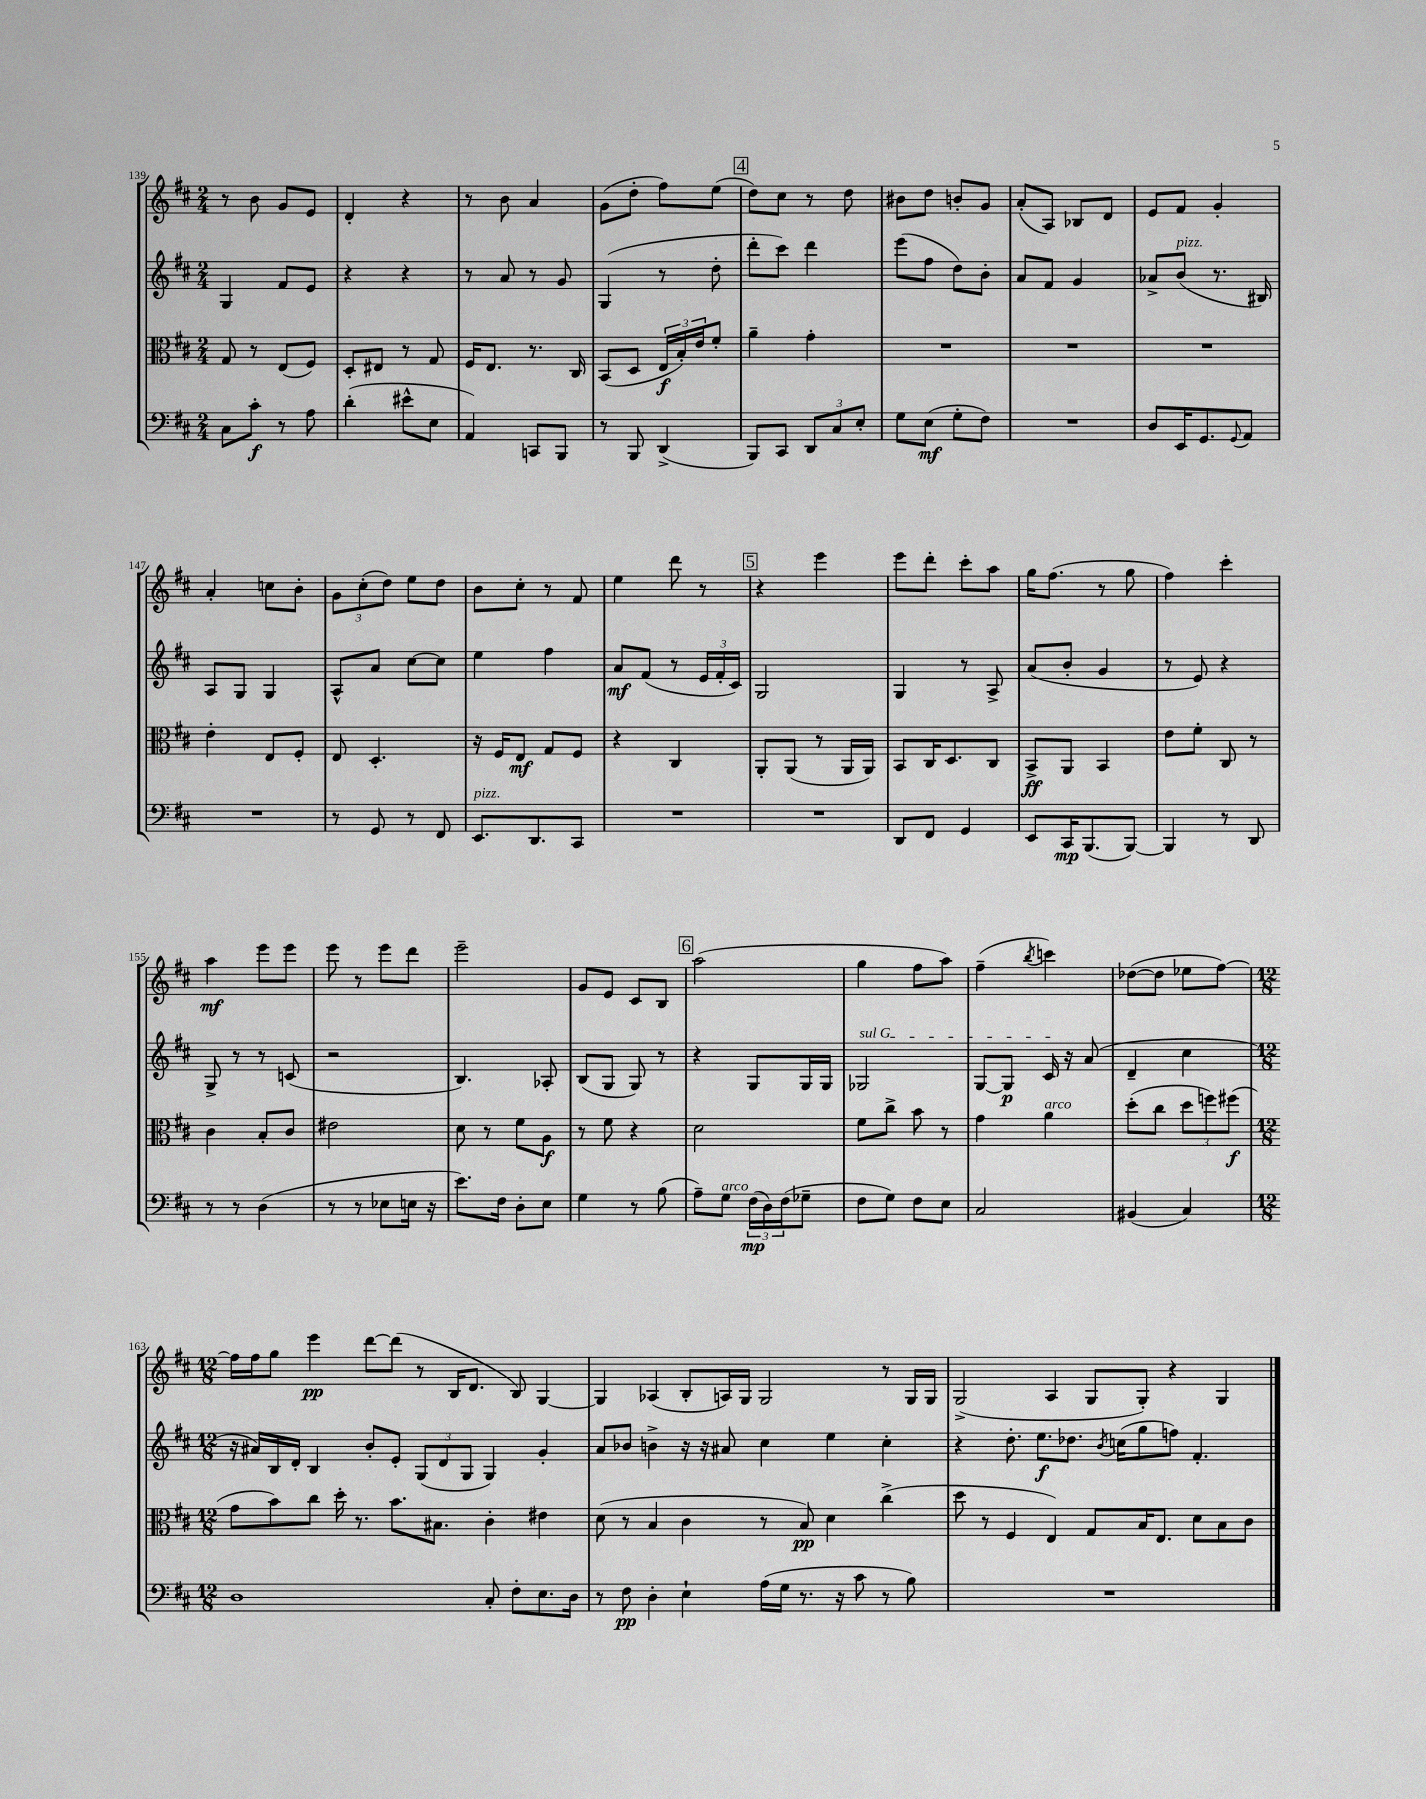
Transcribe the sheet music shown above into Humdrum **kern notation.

**kern	**dynam	**kern	**dynam	**kern	**dynam	**kern	**dynam
*part4	*part4	*part3	*part3	*part2	*part2	*part1	*part1
*staff4	*staff4	*staff3	*staff3	*staff2	*staff2	*staff1	*staff1
*clefF4	*	*clefC3	*	*clefG2	*	*clefG2	*
*k[f#c#]	*	*k[f#c#]	*	*k[f#c#]	*	*k[f#c#]	*
*M2/4	*	*M2/4	*	*M2/4	*	*M2/4	*
=139	=139	=139	=139	=139	=139	=139	=139
8C#\L	.	8G/	.	4G/	.	8r	.
8c#'\J	f	8r	.	.	.	8b\	.
8r	.	(8E/L	.	8f#/L	.	8g/L	.
8A\	.	8F#/J)	.	8e/J	.	8e/J	.
=140	=140	=140	=140	=140	=140	=140	=140
(4d'\	.	8D'/L	.	4r	.	4d'/	.
.	.	8E#X/J	.	.	.	.	.
8e#X^^\L	.	8r	.	4r	.	4r	.
8E\J	.	8G/	.	.	.	.	.
=141	=141	=141	=141	=141	=141	=141	=141
4AA/)	.	16F#/KL	.	8r	.	8r	.
.	.	8.E/J	.	.	.	.	.
.	.	.	.	8a/	.	8b\	.
8CCn/L	.	8.r	.	8r	.	4a/	.
8BBB/J	.	.	.	8g/	.	.	.
.	.	16C#/	.	.	.	.	.
=142	=142	=142	=142	=142	=142	=142	=142
8r	.	(8BB/L	.	(4G/	.	(8g\L	.
8BBB/	.	8D/J	.	.	.	8dd'\J	.
(4DD^/	.	24E/LL	f	8r	.	8ff#\L)	.
.	.	24B'/)	.	.	.	.	.
.	.	24e/J	.	.	.	.	.
.	.	8f#'/J	.	8dd'\	.	(8ee\J	.
!!LO:REH:place=s1:t=4
=143	=143	=143	=143	=143	=143	=143	=143
8BBB/L)	.	4a~\	.	8ddd'\L	.	8dd\L)	.
8CC#/J	.	.	.	8ccc#\J)	.	8cc#\J	.
12DD/L	.	4g'\	.	4ddd\	.	8r	.
12C#/	.	.	.	.	.	.	.
.	.	.	.	.	.	8dd\	.
12E'/J	.	.	.	.	.	.	.
=144	=144	=144	=144	=144	=144	=144	=144
8G\L	.	2r	.	(8eee\L	.	8b#X\L	.
(8E\J	mf	.	.	8ff#\J	.	8dd\J	.
8G'\L	.	.	.	8dd\L)	.	8bn'/L	.
8F#\J)	.	.	.	8b'\J	.	8g/J	.
=145	=145	=145	=145	=145	=145	=145	=145
2r	.	2r	.	8a/L	.	(8a'/L	.
.	.	.	.	8f#/J	.	8A/J)	.
.	.	.	.	4g/	.	8B-X/L	.
.	.	.	.	.	.	8d/J	.
=146	=146	=146	=146	=146	=146	=146	=146
8D/L	.	2r	.	8a-X^/L	.	8e/L	.
!	!	!	!	!LO:TX:a:i:t=pizz.	!	!	!
16EE/K	.	.	.	(8b/J	.	8f#/J	.
8.GG/	.	.	.	.	.	.	.
.	.	.	.	8.r	.	4g'/	.
8qqGG/	.	.	.	.	.	.	.
8AA/J	.	.	.	.	.	.	.
.	.	.	.	16B#X/)	.	.	.
!!LO:LB:g=z
=147	=147	=147	=147	=147	=147	=147	=147
2r	.	4e'\	.	8A/L	.	4a'/	.
.	.	.	.	8G/J	.	.	.
.	.	8E/L	.	4G/	.	8ccn\L	.
.	.	8F#'/J	.	.	.	8b'\J	.
=148	=148	=148	=148	=148	=148	=148	=148
8r	.	8E/	.	8A^^/L	.	12g\L	.
.	.	.	.	.	.	(12cc#'\	.
8GG/	.	4.D'/	.	8a/J	.	.	.
.	.	.	.	.	.	12dd\J)	.
8r	.	.	.	[8cc#\L	.	8ee\L	.
8FF#/	.	.	.	8cc#\J]	.	8dd\J	.
=149	=149	=149	=149	=149	=149	=149	=149
!LO:TX:a:i:t=pizz.	!	!	!	!	!	!	!
8.EE/L	.	16r	.	4ee\	.	8b\L	.
.	.	16F#/KL	.	.	.	.	.
.	.	8E/J	mf	.	.	8cc#'\J	.
8.DD/	.	.	.	.	.	.	.
.	.	8G/L	.	4ff#\	.	8r	.
8CC#/J	.	8F#/J	.	.	.	8f#/	.
=150	=150	=150	=150	=150	=150	=150	=150
2r	.	4r	.	8a/L	mf	4ee\	.
.	.	.	.	(8f#/J	.	.	.
.	.	4C#/	.	8r	.	8ddd\	.
.	.	.	.	24e/LL	.	8r	.
.	.	.	.	24f#'/	.	.	.
.	.	.	.	24c#/JJ)	.	.	.
!!LO:REH:place=s1:t=5
=151	=151	=151	=151	=151	=151	=151	=151
2r	.	8AA'/L	.	2G/	.	4r	.
.	.	(8AA/J	.	.	.	.	.
.	.	8r	.	.	.	4eee\	.
.	.	16AA/LL	.	.	.	.	.
.	.	16AA/JJ)	.	.	.	.	.
=152	=152	=152	=152	=152	=152	=152	=152
8DD/L	.	8BB/L	.	4G/	.	8eee\L	.
8FF#/J	.	16C#/K	.	.	.	8ddd'\J	.
.	.	8.D/	.	.	.	.	.
4GG/	.	.	.	8r	.	8ccc#'\L	.
.	.	8C#/J	.	8A^/	.	8aa\J	.
=153	=153	=153	=153	=153	=153	=153	=153
8EE/L	.	8BB^/L	ff	(8a/L	.	16gg\KL	.
.	.	.	.	.	.	(8.ff#\J	.
16CC#/K	mp	8AA/J	.	8b'/J	.	.	.
(8.BBB/	.	.	.	.	.	.	.
.	.	4BB/	.	4g/	.	8r	.
[8BBB/J)	.	.	.	.	.	8gg\	.
=154	=154	=154	=154	=154	=154	=154	=154
4BBB/]	.	8e\L	.	8r	.	4ff#\)	.
.	.	8f#'\J	.	8e/)	.	.	.
8r	.	8C#/	.	4r	.	4ccc#'\	.
8DD/	.	8r	.	.	.	.	.
!!LO:LB:g=z
=155	=155	=155	=155	=155	=155	=155	=155
8r	.	4c#\	.	8G^/	.	4aa\	mf
8r	.	.	.	8r	.	.	.
(4D\	.	8B'/L	.	8r	.	8eee\L	.
.	.	8c#/J	.	(8cn/	.	8eee\J	.
=156	=156	=156	=156	=156	=156	=156	=156
8r	.	2e#X\	.	2r	.	8eee\	.
8r	.	.	.	.	.	8r	.
8E-X\L	.	.	.	.	.	8eee\L	.
16En\Jk	.	.	.	.	.	8ddd\J	.
16r	.	.	.	.	.	.	.
=157	=157	=157	=157	=157	=157	=157	=157
8.e\L)	.	8d\	.	4.B/)	.	2eee~\	.
.	.	8r	.	.	.	.	.
16F#\Jk	.	.	.	.	.	.	.
8D'\L	.	8f#\L	.	.	.	.	.
8E\J	.	8A\J	f	8A-X'/	.	.	.
=158	=158	=158	=158	=158	=158	=158	=158
4G\	.	8r	.	(8B/L	.	8g/L	.
.	.	8f#\	.	8G/J	.	8e/J	.
8r	.	4r	.	8G/)	.	8c#/L	.
(8B\	.	.	.	8r	.	8B/J	.
!!LO:REH:place=s1:t=6
=159	=159	=159	=159	=159	=159	=159	=159
8A~\L)	.	2d\	.	4r	.	(2aa\	.
!LO:TX:a:i:t=arco	!	!	!	!	!	!	!
8G\J	.	.	.	.	.	.	.
(24F#\LL	mp	.	.	8G/L	.	.	.
24D\)	.	.	.	.	.	.	.
(24F#\J	.	.	.	.	.	.	.
8G-X~\J	.	.	.	16G/L	.	.	.
.	.	.	.	16G/JJ	.	.	.
=160	=160	=160	=160	=160	=160	=160	=160
!	!	!	!	!LO:TX:a:i:t=sul G	!	!	!
8F#\L	.	8f#\L	.	2G-X/	.	4gg\	.
8G\J)	.	8cc#^\J	.	.	.	.	.
8F#\L	.	8b\	.	.	.	8ff#\L	.
8E\J	.	8r	.	.	.	8aa\J)	.
=161	=161	=161	=161	=161	=161	=161	=161
2C#/	.	4g\	.	[8G/L	.	(4ff#~\	.
.	.	.	.	8G/J]	p	.	.
.	.	.	.	.	.	8qbb/	.
!	!	!LO:TX:a:i:t=arco	!	!	!	!	!
.	.	4a\	.	16c#/	.	4cccn\)	.
.	.	.	.	16r	.	.	.
.	.	.	.	(8a/	.	.	.
=162	=162	=162	=162	=162	=162	=162	=162
(4BB#X/	.	(8dd'\L	.	4d~/	.	([8dd-X\L	.
.	.	8cc#\J	.	.	.	8dd-\J]	.
4C#/)	.	12dd\L	.	4cc#\	.	8ee-X\L	.
.	.	12ffn\)	.	.	.	.	.
.	.	.	.	.	.	[8ff#\J)	.
.	.	(12ff#X\J	f	.	.	.	.
!!LO:LB:g=z
=163	=163	=163	=163	=163	=163	=163	=163
*M12/8	*	*M12/8	*	*M12/8	*	*M12/8	*
1D	.	8g\L	.	16r	.	16ff#\LL]	.
.	.	.	.	16a#X/LL)	.	16ff#\J	.
.	.	8b\)	.	16B/	.	8gg\J	.
.	.	.	.	16d'/JJ	.	.	.
.	.	8cc#\J	.	4B/	.	4eee\	pp
.	.	16dd'\	.	.	.	.	.
.	.	8.r	.	.	.	.	.
.	.	.	.	8b'/L	.	[8ddd\L	.
.	.	8.b\L	.	8e'/J	.	(8ddd\J]	.
.	.	.	.	(12G/L	.	8r	.
.	.	8.B#X\J	.	.	.	.	.
.	.	.	.	12d/	.	.	.
.	.	.	.	.	.	16B/KL	.
.	.	.	.	12G/J	.	.	.
.	.	.	.	.	.	8.d/J	.
8C#'/	.	4c#'\	.	4G/)	.	.	.
8F#'\L	.	.	.	.	.	8B/)	.
8.E\	.	4e#X\	.	4g'/	.	[4G/	.
16D\Jk	.	.	.	.	.	.	.
=164	=164	=164	=164	=164	=164	=164	=164
8r	.	(8d\	.	8a/L	.	4G/]	.
8F#\	pp	8r	.	8b-X/J	.	.	.
4D'\	.	4B/	.	4bn^\	.	(4A-X/	.
4E`\	.	4c#\	.	16r	.	8B'/L	.
.	.	.	.	16r	.	.	.
.	.	.	.	8a#X/	.	16An/L)	.
.	.	.	.	.	.	16G/JJ	.
(16A\LL	.	8r	.	4cc#\	.	2G/	.
16G\JJ	.	.	.	.	.	.	.
8.r	.	8B/)	pp	.	.	.	.
.	.	4d\	.	4ee\	.	.	.
16r	.	.	.	.	.	.	.
8c#\	.	.	.	.	.	.	.
8r	.	(4cc#^\	.	4cc#'\	.	8r	.
8B\)	.	.	.	.	.	16G/LL	.
.	.	.	.	.	.	16G/JJ	.
=165	=165	=165	=165	=165	=165	=165	=165
1.r	.	8dd\	.	4r	.	(2G^/	.
.	.	8r	.	.	.	.	.
.	.	4F#/	.	8.dd'\	.	.	.
.	.	.	.	8.ee\L	f	.	.
.	.	4E/)	.	.	.	4A/	.
.	.	.	.	8.dd-X\J	.	.	.
.	.	8G/L	.	.	.	8G/L	.
.	.	.	.	8qb/	.	.	.
.	.	.	.	(16ccn\KL	.	.	.
.	.	16B/K	.	8gg\	.	8G'/J)	.
.	.	8.E/J	.	.	.	.	.
.	.	.	.	8ffn\J)	.	4r	.
.	.	8d\L	.	4.f#'/	.	.	.
.	.	8B\	.	.	.	4G/	.
.	.	8c#\J	.	.	.	.	.
==	==	==	==	==	==	==	==
*-	*-	*-	*-	*-	*-	*-	*-
